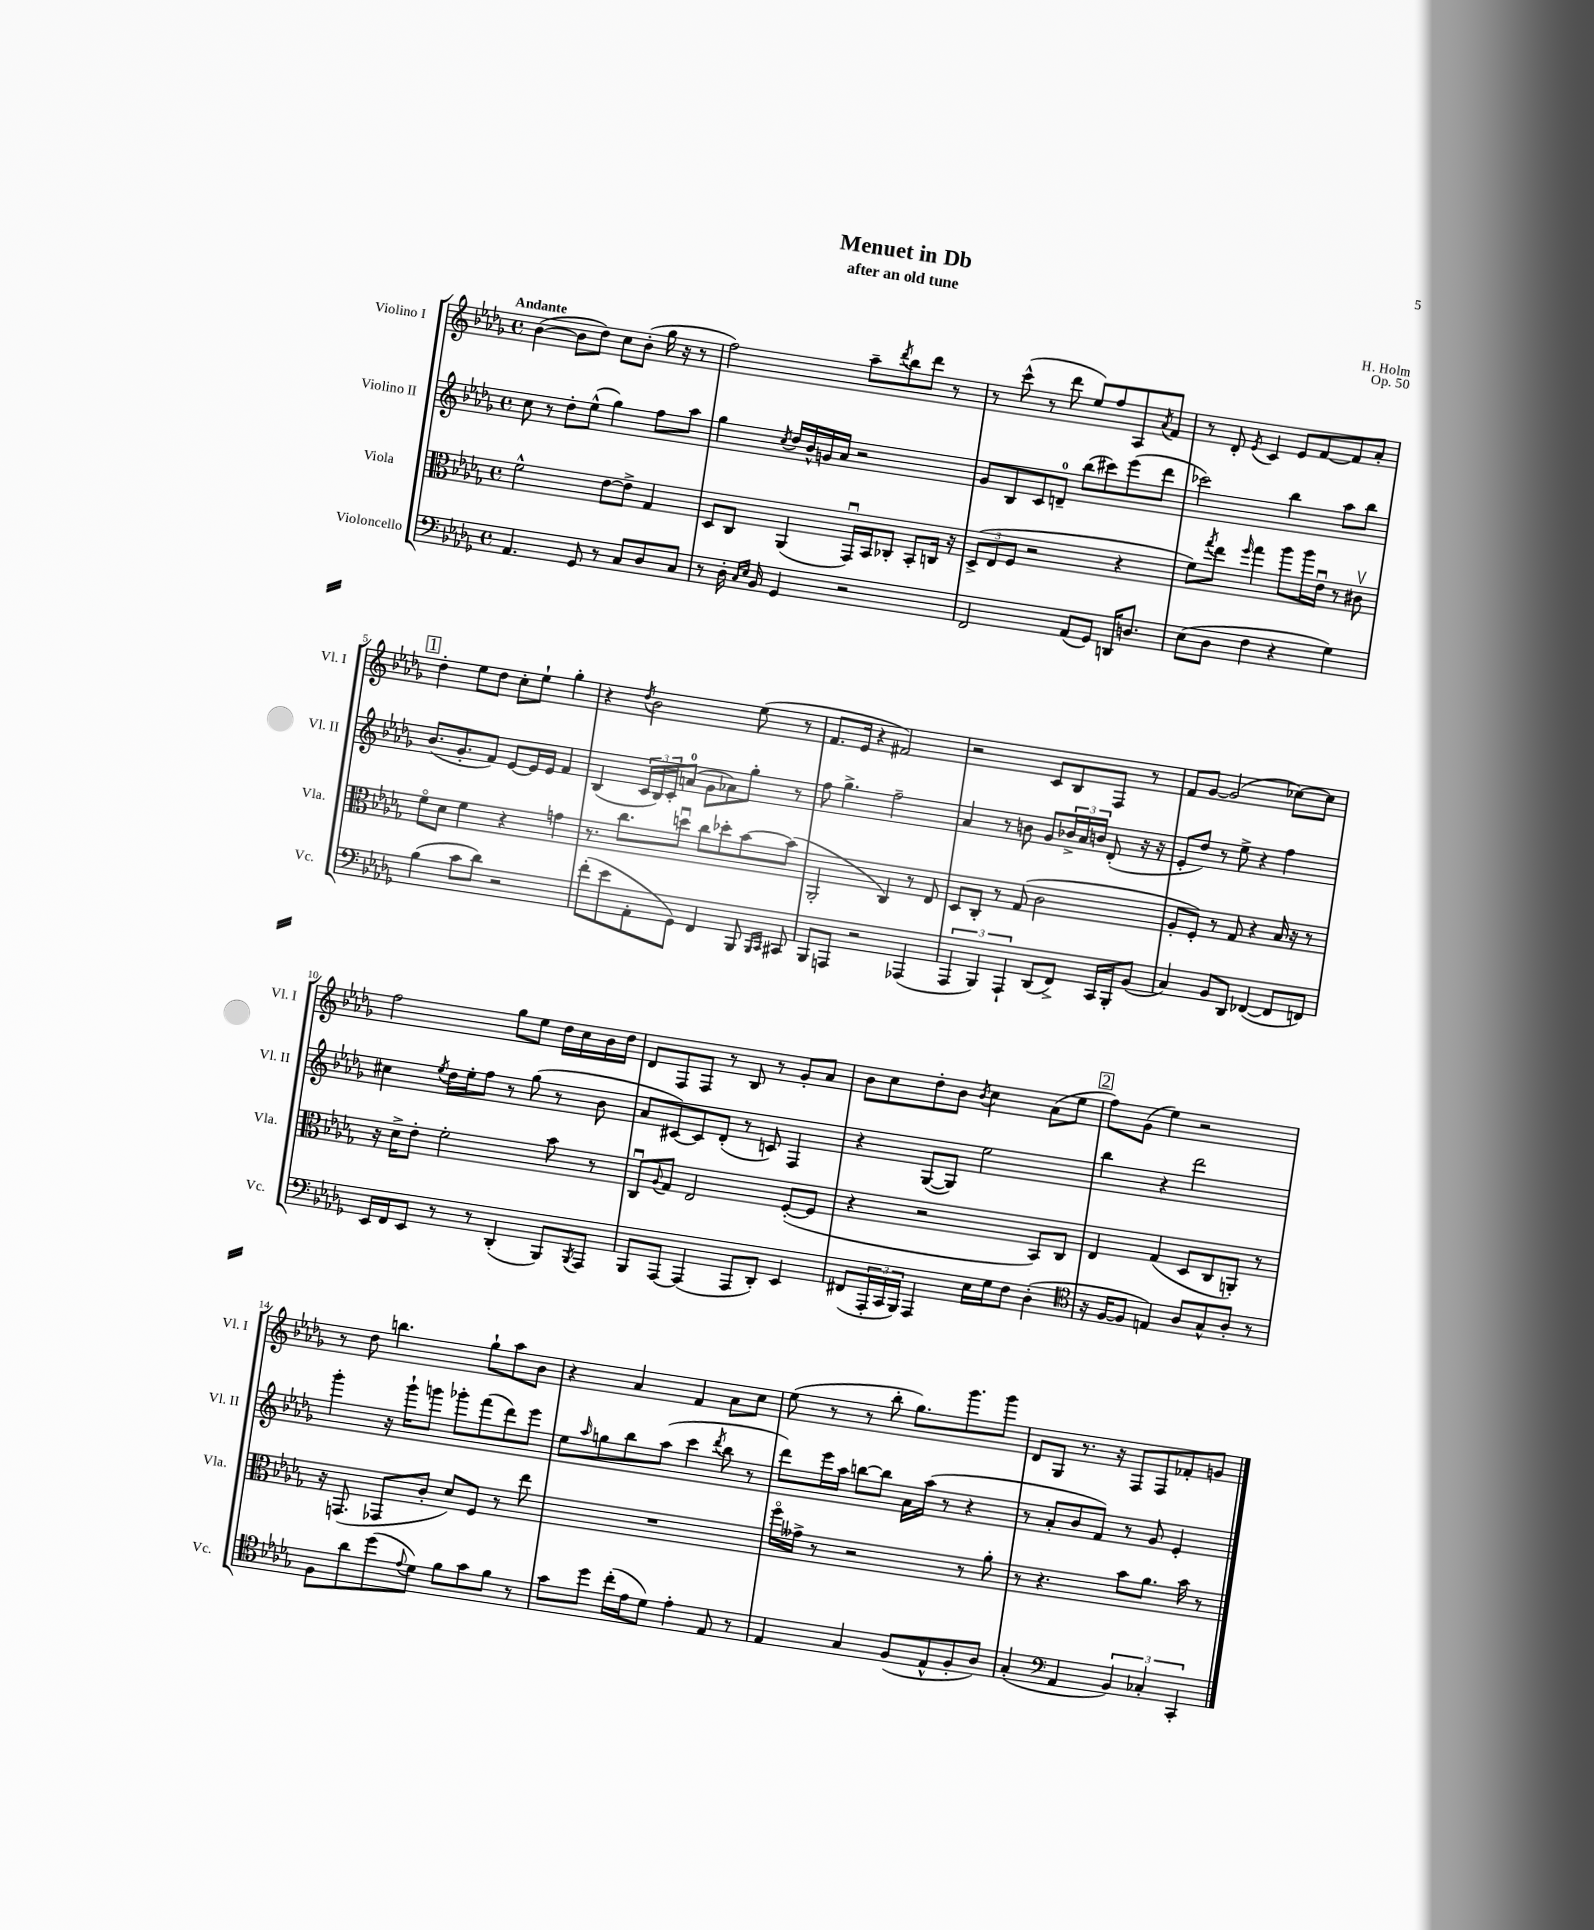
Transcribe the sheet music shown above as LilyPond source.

\header { title = "Menuet in Db" composer = "H. Holm" subtitle = "after an old tune" opus = "Op. 50" }
<<
\new StaffGroup <<
\new Staff = "s0" \with { instrumentName = "Violino I" shortInstrumentName = "Vl. I" } {
    \clef treble \key des \major \defaultTimeSignature \time 4/4 \tempo "Andante"
    bes'4~( bes'8 des''8) c''8 bes'8-.( ges''16 r16 r8 |
    f''2) aes''8-- \acciaccatura { des'''8 } bes''8 des'''8 r8 |
    r8 c'''8-^( r8 des'''8 ees''8) f''8 aes8 \acciaccatura { aes'8 } f'8 |
    r8 des'8-. \acciaccatura { ees'8 } c'4 ees'8 f'8~ f'8 aes'8-. |
    \mark \markup { \box "1" } des''4-. ees''8 des''8 c''8-. ees''8-! ges''4-. |
    r4 \acciaccatura { des''8 } bes'2 ees''8( r8 |
    f'8. ees'16 r4 fis'2) |
    r2 c'8 bes8 f8 r8 |
    f'8 ges'8~ ges'2( ces''8~) ces''8 |
    f''2 ges''8 ees''8 des''16 c''16 bes'16 des''16 |
    des'8 f8 f8 r8 bes8 r8 ges'8-. aes'8 |
    bes'8 c''8 des''8-. bes'8 \acciaccatura { bes'8 } c''4 aes'8( ees''8 |
    \mark \markup { \box "2" } f''8) ges'8( ees''4) r2 |
    r8 des''8 b''4. ges''8-! aes''8 bes'8 |
    r4 aes'4 f'4 aes'8 c''8 |
    ees''8( r8 r8 bes''8-. ges''8.) ges'''8. ges'''8 |
    des'8 ges8 r8. r16 f8 f8 fes'8-. g'8 \bar "|." |
}
\new Staff = "s1" \with { instrumentName = "Violino II" shortInstrumentName = "Vl. II" } {
    \clef treble \key des \major \defaultTimeSignature \time 4/4
    c''8 r8 des''8-. ees''8-^( ges''4) f''8 aes''8 |
    ges''4 \acciaccatura { c''8 } des''16 bes'16-^ g'16 aes'16 r2 |
    ges'8 bes8 c'8 d'8-0-- bes''8( cis'''8) ees'''8( des'''8 |
    ces'''2) bes''4 aes''8 bes''8 |
    \mark \markup { \box "1" } bes'8.( ges'8.-. f'8) ees'8~ ees'16 ees'16 f'4 |
    bes4( \tuplet 3/2 { c'16 bes16) c'16-. } a'8-0( ges'8 aes'8) ges''8-. r8 |
    f''8 ges''4.-> f''2-- |
    aes'4 r8 b'8 ges'8 \tuplet 3/2 { bes'16-> aes'16 b'16 } des'8-.( r16 r16 |
    ees'8-. des''8) r8 ees''8-> r4 f''4 |
    cis''4 \acciaccatura { ees''8 } des''16 ees''16-. f''8 r8 ges''8( r8 bes'8 |
    aes'8 cis'8~) cis'8 des'8-.( r8 c'8) f4 |
    r4 ges8~( ges8) ees''2 |
    \mark \markup { \box "2" } bes''4 r4 des'''2 |
    ges'''4-. r16 ges'''16-! g'''8 ges'''8-. f'''8( des'''8) ees'''8 |
    ees''8 \grace { aes''16 } g''8 bes''8 aes''8( c'''4 \acciaccatura { des'''8 } bes''8 r8 |
    des'''8) ees'''16 aes''16 b''8~ b''8 aes'16 aes''16( r8 r4 |
    r8 aes'8-. bes'8 f'8) r8 ges'8 ees'4-. \bar "|." |
}
\new Staff = "s2" \with { instrumentName = "Viola" shortInstrumentName = "Vla." } {
    \clef alto \key des \major \defaultTimeSignature \time 4/4
    f'2-^ ees'8~ ees'8-> ges4 |
    des8 c8 aes,4( ges,16\downbow) bes,16 ces8-. bes,8-. c16 r16 |
    \tuplet 3/2 { des8->( ees8 f8 } r2 r4 |
    f'8) \acciaccatura { ges''8 } ees''8 \grace { f''16 } ges''4 aes''8 aes''16 ees'16\downbow r8 cis'8\upbow |
    \mark \markup { \box "1" } f'8\flageolet des'8 f'4 r4 g'4 |
    r8. c''8. d''8\downbow c''8 des''8-. bes'8~ bes'8( |
    aes,2-. c4) r8 ees8 |
    des8 c8-. r8 ges8( c'2 |
    aes8-. f8-.) r8 ges8 r4 bes16 r16 r8 |
    r16 des'16-> ees'8-. f'2-. bes'8 r8 |
    c8\downbow \appoggiatura { aes8 } ges8 ees2 f8~-.( f8 |
    r4 r2 bes,8) c8 |
    \mark \markup { \box "2" } ees4 ges4( des8 c8 a,8-.) r8 |
    r16 g,8.( ges,8 c'8-. des'8) f8 r8 ees''8 |
    R1 |
    f''16\flageolet geses'16-> r8 r2 r8 aes'8-. |
    r8 r4. bes'8 aes'8. bes'16 r8 \bar "|." |
}
\new Staff = "s3" \with { instrumentName = "Violoncello" shortInstrumentName = "Vc." } {
    \clef bass \key des \major \defaultTimeSignature \time 4/4
    aes,4. ges,8 r8 c8 des8 c8 |
    r8 des16-. \grace { c16 ees16 } bes,16 ges,4 r2 |
    f,2 aes,8( ges,8) d,16 d8. |
    ees8( des8 f4 r4 ges4) |
    \mark \markup { \box "1" } bes4( c'8 des'8) r2 |
    f'8-.( ees'8 aes,8-. ges,8) f,4 bes,,8 \grace { bes,,16 c,16 } cis,8 |
    bes,,8 a,,8 r2 aes,,4( |
    \tuplet 3/2 { aes,,4 bes,,4) aes,,4-! } des,8( f,8->) c,16 bes,,16-. bes,8( |
    c4) bes,8 des,8 fes,4~( fes,8 f,8) |
    ees,16 f,16 ees,8 r8 r8 des,4-.( bes,,8) \acciaccatura { bes,,8 } aes,,8 |
    bes,,8 aes,,8~ aes,,4( aes,,8 des,8-.) ees,4 |
    fis,8( \tuplet 3/2 { aes,,16-. c,16 bes,,16) } aes,,4 ees16 ges16 f8 des4-.( |
    \mark \markup { \box "2" } \clef tenor r16 f16~ f8 e4) aes8 ges8-^ aes8-. r8 |
    f8 aes'8 des''8( \appoggiatura { ees'8 } des'8) f'8 ges'8 f'8 r8 |
    ges'8 des''8 c''16-.( ees'16 des'8) ees'4-. ees8 r8 |
    ees4 ges4 f8( ees8-^ f8-. aes8) |
    ges4-.( \clef bass aes,4 \tuplet 3/2 { bes,4) ces4-. c,4-. } \bar "|." |
}
>>
>>
